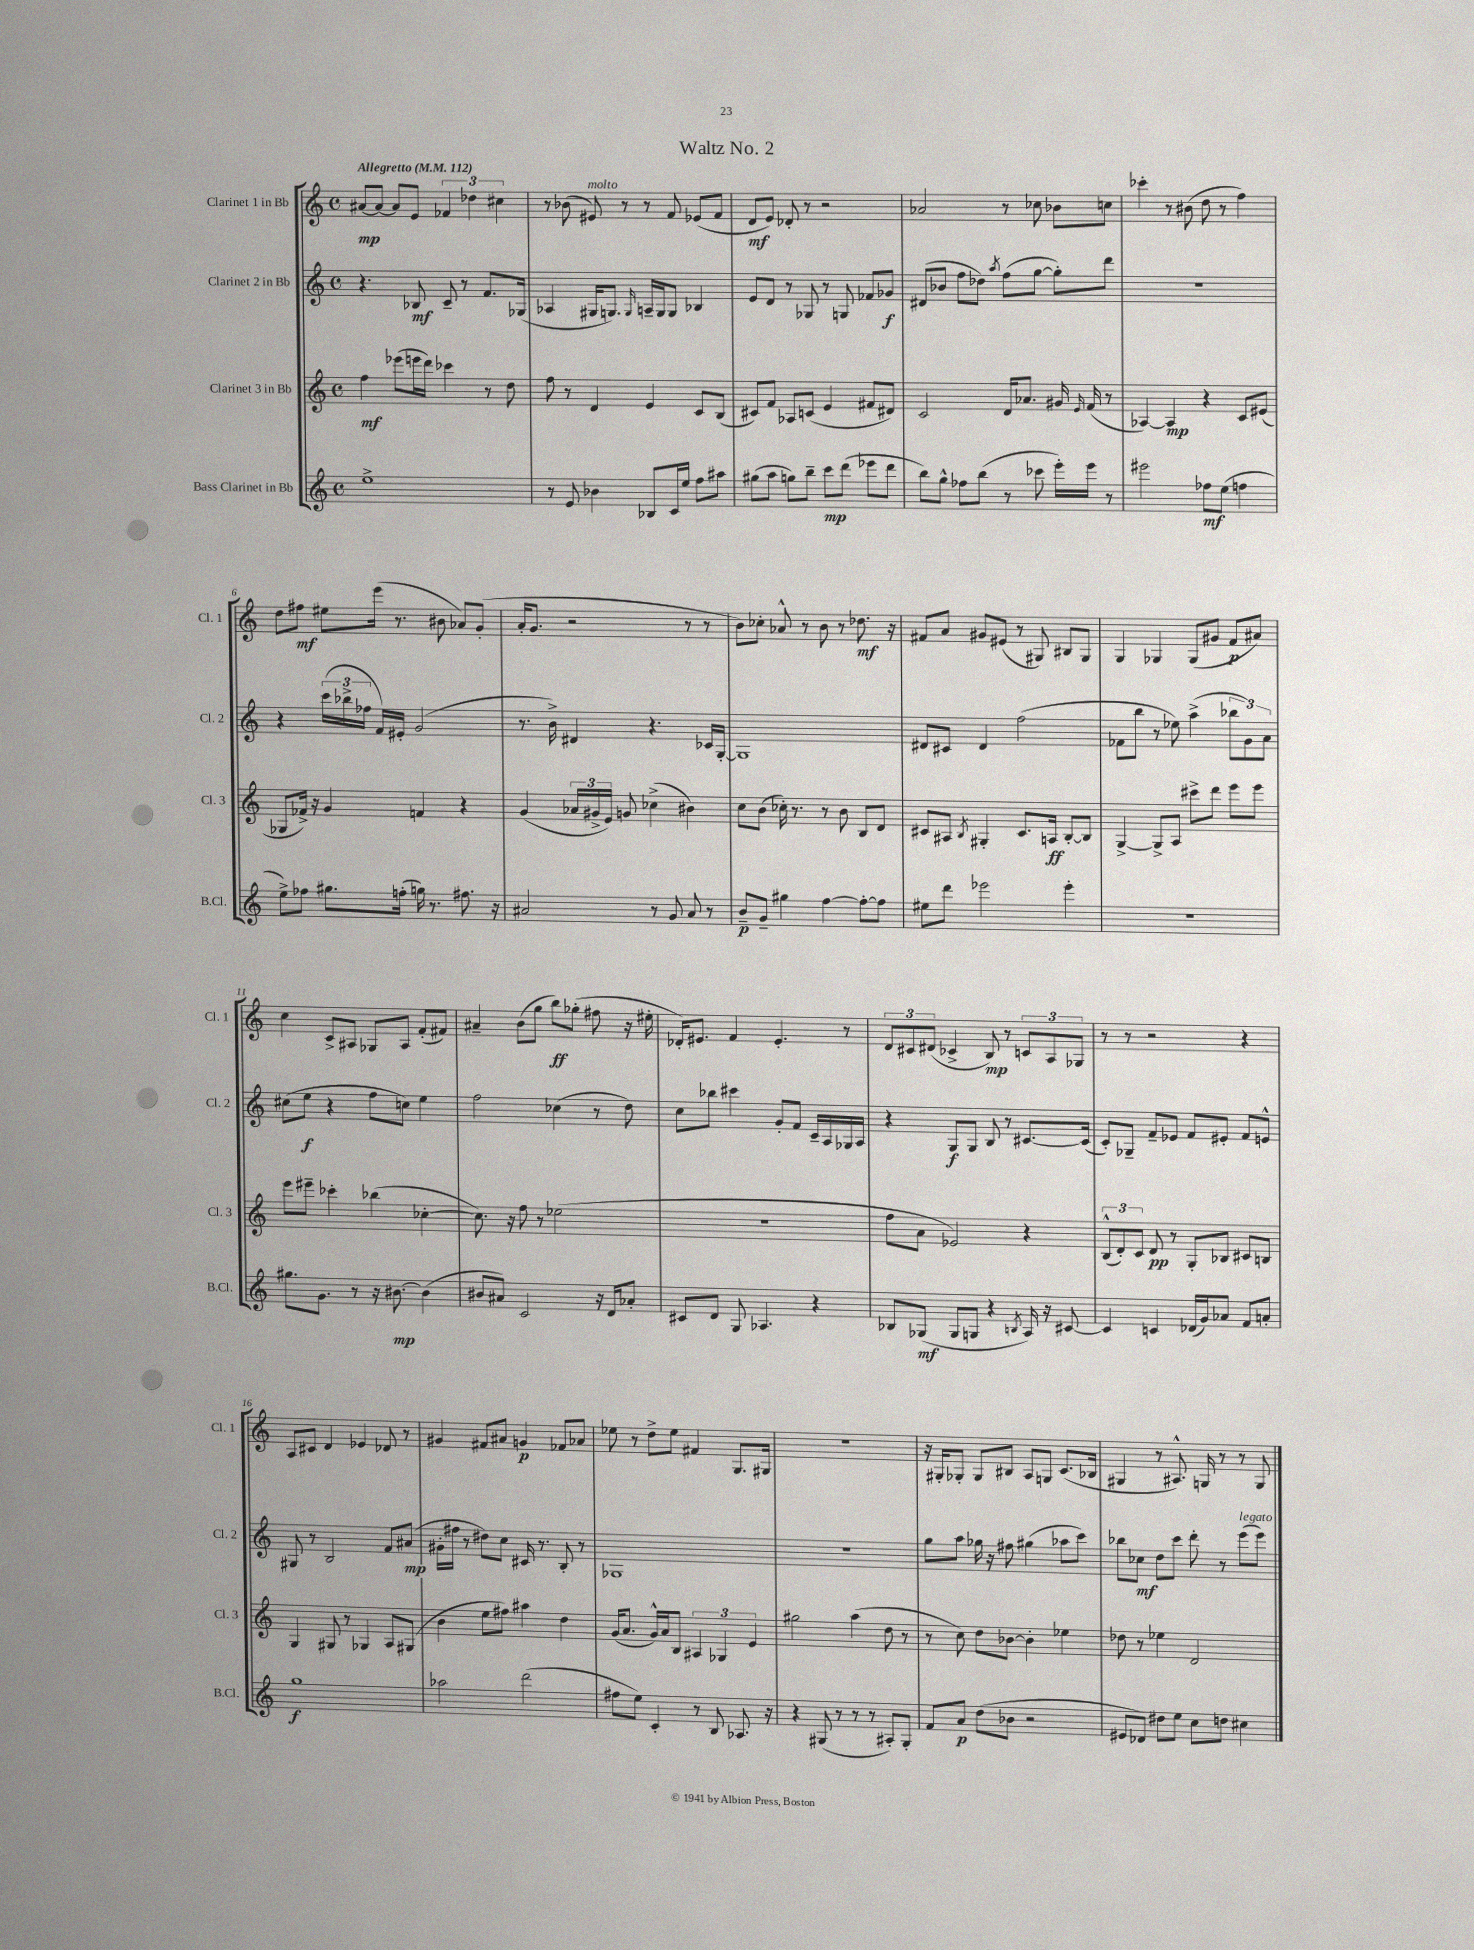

**kern	**dynam	**kern	**dynam	**kern	**dynam	**kern	**dynam
*part4	*part4	*part3	*part3	*part2	*part2	*part1	*part1
*staff4	*staff4	*staff3	*staff3	*staff2	*staff2	*staff1	*staff1
*I"Bass Clarinet in Bb	*	*I"Clarinet 3 in Bb	*	*I"Clarinet 2 in Bb	*	*I"Clarinet 1 in Bb	*
*I'B.Cl.	*	*I'Cl. 3	*	*I'Cl. 2	*	*I'Cl. 1	*
*clefG2	*	*clefG2	*	*clefG2	*	*clefG2	*
*k[]	*	*k[]	*	*k[]	*	*k[]	*
*M4/4	*	*M4/4	*	*M4/4	*	*M4/4	*
*met(c)	*	*met(c)	*	*met(c)	*	*met(c)	*
*MM112	*	*MM112	*	*MM112	*	*MM112	*
=1	=1	=1	=1	=1	=1	=1	=1
!	!	!	!	!	!	!LO:TX:a:B:t=Allegretto	!
1ee^	.	4ff\	mf	4.r	.	[8a#X/L	mp
.	.	.	.	.	.	8a#/J_	.
.	.	(8eee-X\L	.	.	.	8a#/L]	.
.	.	16eeen\L	.	8B-X/	mf	8e/J	.
.	.	16ddd\JJ)	.	.	.	.	.
.	.	4ccc-X\	.	8c~/	.	6f-X/	.
.	.	.	.	8r	.	.	.
.	.	.	.	.	.	6dd-X\	.
.	.	8r	.	8.f/L	.	.	.
.	.	.	.	.	.	6cc#X\	.
.	.	8dd\	.	.	.	.	.
.	.	.	.	(16G-X/Jk	.	.	.
=2	=2	=2	=2	=2	=2	=2	=2
8r	.	8ff\	.	4A-X/	.	8r	.
8e/	.	8r	.	.	.	(8b-X\	.
!	!	!	!	!	!	!LO:TX:a:i:t=molto	!
4b-X\	.	4d/	.	16G#X/KL	.	8e#X/)	.
.	.	.	.	8.Gn/J)	.	.	.
.	.	.	.	.	.	8r	.
.	.	.	.	16qqG/	.	.	.
8B-X/L	.	4e/	.	16An~/LL	.	8r	.
.	.	.	.	16G/J	.	.	.
16c/L	.	.	.	8G/J	.	8f/	.
16ee/JJ	.	.	.	.	.	.	.
8ff\L	.	8c/L	.	4B-X/	.	(8e-X/L	.
8aa#X\J	.	(8B/J	.	.	.	8f/J	.
=3	=3	=3	=3	=3	=3	=3	=3
(8gg#X\L	.	8c#X/L)	.	8e/L	.	8d/L	mf
8aa\J	.	8f/J	.	8d/J	.	8e/J)	.
8ggn\L)	.	8A-X/L	.	8r	.	8d-X'/	.
8bb~\J	.	(8cn/J	.	8G-X/	.	8r	.
8ccc\L	mp	4e/	.	8r	.	2r	.
(8ddd\J	.	.	.	8Gn/	.	.	.
8eee-X\L	.	8f#X/L	.	8f-X/L	.	.	.
8ddd\J	.	8d#X/J)	.	8g-X/J	f	.	.
=4	=4	=4	=4	=4	=4	=4	=4
8bb\L)	.	2c/	.	(8d#X/L	.	2a-X/	.
8gg^^\J	.	.	.	8b-X/J	.	.	.
8ff-X\L	.	.	.	8ff\L	.	.	.
(8bb\J	.	.	.	8dd-X\J)	.	.	.
.	.	.	.	8qaa/	.	.	.
8r	.	16d/KL	.	(8ff\L	.	8r	.
.	.	8.a-X/J	.	.	.	.	.
8ccc-X\	.	.	.	[8gg\J	.	8cc-X\	.
16eee'\LL)	.	16g#X/	.	8gg'\L])	.	8b-X\L	.
.	.	16qqe/	.	.	.	.	.
16eee\JJ	.	(16f/	.	.	.	.	.
8r	.	8r	.	8ddd\J	.	8ccn\J	.
=5	=5	=5	=5	=5	=5	=5	=5
2eee#X\	.	[4A-X/)	.	1r	.	4ccc-X'\	.
.	.	4A-/]	mp	.	.	8r	.
.	.	.	.	.	.	(8b#X\	.
8ff-X\L	mf	4r	.	.	.	8dd\	.
(8ee\J	.	.	.	.	.	8r	.
4ffn\	.	8c/L	.	.	.	4ff\)	.
.	.	(8e#X/J	.	.	.	.	.
!!LO:LB:g=z
=6	=6	=6	=6	=6	=6	=6	=6
8ee^\L)	.	8G-X/L	.	4r	.	8dd\L	.
8ff-X\J	.	16f-X^/Jk)	.	.	.	8ff#X\J	mf
.	.	16r	.	.	.	.	.
8.gg#X\L	.	4g/	.	(24ccc\LL	.	8ee#X\L	.
.	.	.	.	24bb-X^\	.	.	.
.	.	.	.	24ff-X\JJ	.	.	.
.	.	.	.	16f/LL)	.	(16eee\Jk	.
(16ffn'\Jk	.	.	.	16e#X'/JJ	.	8.r	.
16ggn\)	.	4fn/	.	(2g/	.	.	.
8.r	.	.	.	.	.	.	.
.	.	.	.	.	.	8b#X\	.
8.ff#X\	.	4r	.	.	.	8a-X/L)	.
.	.	.	.	.	.	(8g'/J	.
16r	.	.	.	.	.	.	.
=7	=7	=7	=7	=7	=7	=7	=7
2a#X/	.	(4g/	.	8.r	.	16a'/KL	.
.	.	.	.	.	.	8.g/J	.
.	.	.	.	16b^\)	.	.	.
.	.	24a-X/LL	.	4d#X/	.	2r	.
.	.	24g#X^/	.	.	.	.	.
.	.	24e/JJ)	.	.	.	.	.
.	.	8gn/	.	.	.	.	.
8r	.	(4cc-X^\	.	4.r	.	.	.
8g/	.	.	.	.	.	.	.
8a#/	.	4b#X\)	.	.	.	8r	.
8r	.	.	.	16c-X/LL	.	8r	.
.	.	.	.	[16G'/JJ	.	.	.
=8	=8	=8	=8	=8	=8	=8	=8
8b~/L	p	8cc\L	.	1G]	.	8b\L)	.
8g~/J	.	(8b\J	.	.	.	8cc-X'\J	.
4gg#X\	.	16cc-X'\)	.	.	.	8a-X^^/	.
.	.	8.r	.	.	.	.	.
.	.	.	.	.	.	8r	.
[4ff\	.	8r	.	.	.	8b\	.
.	.	8b\	.	.	.	8r	.
8ff'\L_	.	8B/L	.	.	.	8.dd-X\	mf
8ff\J]	.	8d/J	.	.	.	.	.
.	.	.	.	.	.	16r	.
=9	=9	=9	=9	=9	=9	=9	=9
8ee#X\L	.	8c#X/L	.	8d#X/L	.	8f#X/L	.
8ddd\J	.	8A#X/J	.	8c#X/J	.	8a/J	.
.	.	8qB/	.	.	.	.	.
2eee-X\	.	4G#X'/	.	4d#/	.	8g#X/L	.
.	.	.	.	.	.	(8e#X/J	.
.	.	8.c#/L	.	(2ff\	.	8r	.
.	.	.	.	.	.	8G#X/)	.
.	.	16An/Jk	ff	.	.	.	.
4eee-'\	.	[8B'/L	.	.	.	8B#X/L	.
.	.	8B/J]	.	.	.	8G#/J	.
=10	=10	=10	=10	=10	=10	=10	=10
1r	.	[4G^/	.	8f-X\L	.	4G/	.
.	.	.	.	8bb\J	.	.	.
.	.	8G^/L]	.	8r	.	4G-X/	.
.	.	8A/J	.	8ee-X\)	.	.	.
.	.	8ccc#X^\L	.	(4aa^\	.	(8G-/L	.
.	.	8ddd\J	.	.	.	8g#X/J	.
.	.	8eee\L	.	12bb-X\L	.	8f/L	p
.	.	.	.	12g\)	.	.	.
.	.	8eee\J	.	.	.	8a#X/J)	.
.	.	.	.	12a\J	.	.	.
!!LO:LB:g=z
=11	=11	=11	=11	=11	=11	=11	=11
8.gg#X\L	.	8eee\L	.	(8cc#X\L	.	4cc\	.
.	.	8eee#X~\J	.	8ee\J	f	.	.
8.g\J	.	.	.	.	.	.	.
.	.	4ccc-X'\	.	4r	.	8c^/L	.
8r	.	.	.	.	.	8A#X/J	.
16r	.	(4bb-X\	.	8ff\L	.	8G-X/L	.
[8.b#X\	mp	.	.	.	.	.	.
.	.	.	.	8ccn\J)	.	8A#/J	.
(4b#\]	.	[4cc-X'\	.	4ee\	.	(8f'/L	.
.	.	.	.	.	.	8f#X/J)	.
=12	=12	=12	=12	=12	=12	=12	=12
8b#X/L	.	8.cc-\])	.	2ff\	.	4a#X~/	.
8a#X/J)	.	.	.	.	.	.	.
.	.	16r	.	.	.	.	.
2c/	.	8ff\	.	.	.	(8b\L	.
.	.	8r	.	.	.	8gg\J	.
.	.	(2ee-X\	.	(4cc-X\	.	8bb\L)	ff
.	.	.	.	.	.	(8gg-X'\J	.
16r	.	.	.	8r	.	8ff#X\	.
16d/KL	.	.	.	.	.	.	.
8a-X'/J	.	.	.	8dd\)	.	16r	.
.	.	.	.	.	.	16ee#X'\	.
=13	=13	=13	=13	=13	=13	=13	=13
8c#X/L	.	1r	.	8cc\L	.	16d-X'/KL)	.
.	.	.	.	.	.	8.e#X/J	.
8d/J	.	.	.	8bb-X\J	.	.	.
8G/	.	.	.	4ccc#X\	.	4f/	.
4.A-X/	.	.	.	.	.	.	.
.	.	.	.	8g'/L	.	4.e#'/	.
.	.	.	.	8f/J	.	.	.
4r	.	.	.	16c~/LL	.	.	.
.	.	.	.	16A/	.	.	.
.	.	.	.	16G-X/	.	8r	.
.	.	.	.	16A/JJ	.	.	.
=14	=14	=14	=14	=14	=14	=14	=14
8B-X/L	.	8ff\L	.	4r	.	12d/L	.
.	.	.	.	.	.	12c#X/	.
(8G-X/J	mf	8a\J	.	.	.	.	.
.	.	.	.	.	.	(12d#X/J	.
8G-/L	.	2e-X/)	.	8G/L	f	4c-X^/	.
8Gn/J	.	.	.	8G/J	.	.	.
4r	.	.	.	8B/	.	8B/)	mp
.	.	.	.	8r	.	8r	.
8qBn/	.	.	.	.	.	.	.
16A/)	.	4r	.	[8.c#X/L	.	12cn/L	.
16r	.	.	.	.	.	.	.
.	.	.	.	.	.	12A/	.
[8c#X/	.	.	.	.	.	.	.
.	.	.	.	.	.	12G-X/J	.
.	.	.	.	(16c#/Jk]	.	.	.
=15	=15	=15	=15	=15	=15	=15	=15
4c#/]	.	(12B^^/L	.	8c'/L)	.	8r	.
.	.	12d'/)	.	.	.	.	.
.	.	.	.	8G-X~/J	.	8r	.
.	.	12c/J	.	.	.	.	.
4cn/	.	8d/	pp	8f~/L	.	2r	.
.	.	8r	.	8e-X/J	.	.	.
(16d-X/LL	.	8G'/L	.	8f/L	.	.	.
16g/J)	.	.	.	.	.	.	.
8a-X/J	.	8B-X/J	.	8e#X'/J	.	.	.
8f/L	.	8c#X/L	.	8f/L	.	4r	.
8an'/J	.	8Bn/J	.	8en^^/J	.	.	.
!!LO:LB:g=z
=16	=16	=16	=16	=16	=16	=16	=16
1gg	f	4G/	.	8G#X/	.	8A/L	.
.	.	.	.	8r	.	8c#X/J	.
.	.	8G#X/	.	2B/	.	4d/	.
.	.	8r	.	.	.	.	.
.	.	4G-X/	.	.	.	4e-X/	.
.	.	8A/L	.	8f/L	.	8d-X/	.
.	.	(8G#X/J	.	(8a#X/J	mp	8r	.
=17	=17	=17	=17	=17	=17	=17	=17
2aa-X\	.	4b\	.	16g#X'\LL	.	4g#X/	.
.	.	.	.	16ff#X\JJ	.	.	.
.	.	.	.	8r	.	.	.
.	.	8ee\L	.	8dd#X\L)	.	8f#X/L	.
.	.	8ff#X\J)	.	8cc\J	.	8a#X/J	.
(2ddd\	.	4aa#X\	.	16c#X/	.	4gn/	p
.	.	.	.	8.r	.	.	.
.	.	4dd\	.	8B'/	.	8f-X/L	.
.	.	.	.	8r	.	8a-X/J	.
=18	=18	=18	=18	=18	=18	=18	=18
8ff#X\L	.	(16g/KL	.	1G-X	.	8ee-X\	.
.	.	8.a/J	.	.	.	.	.
8ee\J)	.	.	.	.	.	8r	.
4c'/	.	16g^^/LL)	.	.	.	8dd^\L	.
.	.	16a/J	.	.	.	.	.
.	.	8B/J	.	.	.	8ee-\J	.
8r	.	6A#X/	.	.	.	4f#X/	.
8B/	.	.	.	.	.	.	.
.	.	6G-X/	.	.	.	.	.
8.A-X/	.	.	.	.	.	8.G/L	.
.	.	6e/	.	.	.	.	.
16r	.	.	.	.	.	16G#X/Jk	.
=19	=19	=19	=19	=19	=19	=19	=19
4r	.	2gg#X\	.	1r	.	1r	.
(8G#X/	.	.	.	.	.	.	.
8r	.	.	.	.	.	.	.
8r	.	(4aa\	.	.	.	.	.
8r	.	.	.	.	.	.	.
8A#X'/L)	.	8dd\	.	.	.	.	.
8G#'/J	.	8r	.	.	.	.	.
=20	=20	=20	=20	=20	=20	=20	=20
8f/L	.	8r	.	8gg\L	.	16r	.
.	.	.	.	.	.	16G#X'/KL	.
8a/J	p	8cc\)	.	8aa\J	.	8G-X'/J	.
(8dd\L	.	8dd\L	.	16gg-X\	.	8G-/L	.
.	.	.	.	16r	.	.	.
8b-X\J	.	[8b-X\J	.	8ff#X\	.	8B#X/J	.
2r	.	4b-'\]	.	(4gg#X\	.	8A/L	.
.	.	.	.	.	.	8Gn/J	.
.	.	4ee-X\	.	8aa-X\L	.	(8.c/L	.
.	.	.	.	8ccc\J)	.	.	.
.	.	.	.	.	.	16B-X/Jk	.
=21	=21	=21	=21	=21	=21	=21	=21
8e#X/L	.	8dd-X\	.	8bb-X\L	.	4G#X/	.
8d-X/J)	.	8r	.	8cc-X\J	mf	.	.
8dd#X\L	.	4ee-X\	.	8dd\L	.	8r	.
8ee\J	.	.	.	8ccc\J	.	8.A#X^^/)	.
8cc\L	.	2d/	.	8ddd'\	.	.	.
.	.	.	.	.	.	16Gn/	.
8ddn\J	.	.	.	8r	.	8r	.
!	!	!	!	!LO:TX:a:i:t=legato	!	!	!
4cc#X\	.	.	.	(8eee\L	.	8r	.
.	.	.	.	8eee\J)	.	8G/	.
==	==	==	==	==	==	==	==
*-	*-	*-	*-	*-	*-	*-	*-
